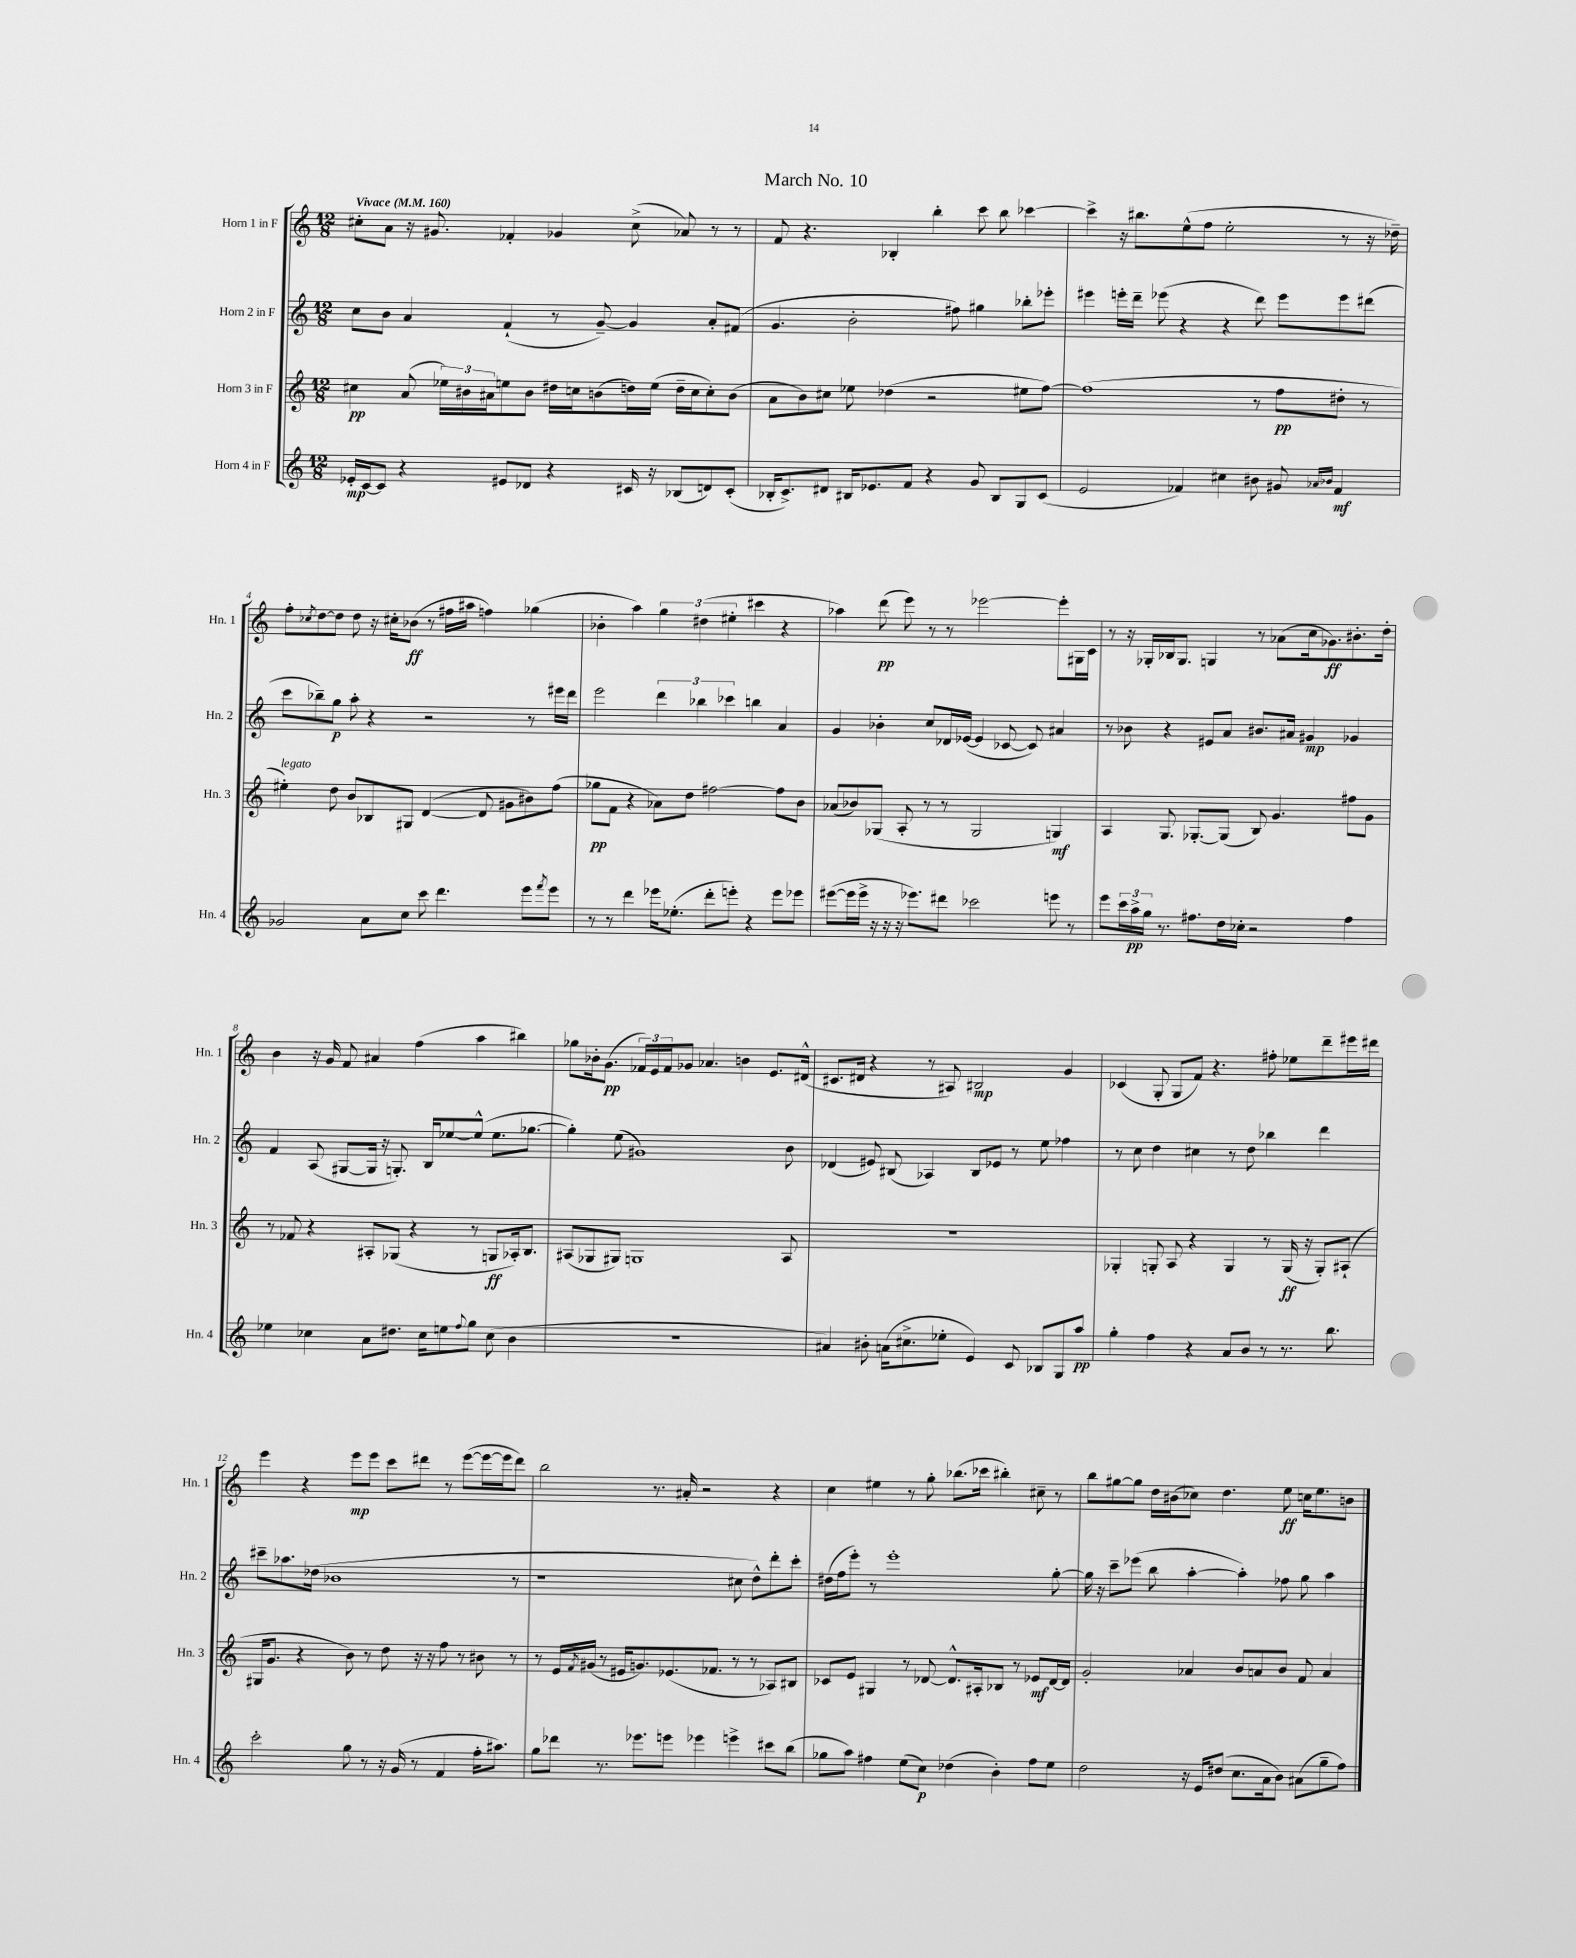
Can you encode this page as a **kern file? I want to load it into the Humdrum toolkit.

**kern	**kern	**kern	**kern
*staff4	*staff3	*staff2	*staff1
*clefG2	*clefG2	*clefG2	*clefG2
*k[]	*k[]	*k[]	*k[]
*M12/8	*M12/8	*M12/8	*M12/8
*MM160	*MM160	*MM160	*MM160
16e-'/LL	4cc#\	8cc\L	8cc#'\L
[16c/J	.	.	.
8c/]J	.	8b\J	8a\J
4r	(8a/	4a/	16r
.	.	.	8.g#/
.	24ee-\LL)	.	.
.	24b#\	.	.
.	24a#\J	.	.
8e#/L	8ee\	(4f`/	4f-'/
8d-/J	8b#\J	.	.
4r	16dd#\LL	8r	4g-/
.	16cc\J	.	.
.	(8b\	[8g~/)	.
16c#/	16dd\L)	4g/]	(8cc#^\
16r	(16ee\JJ	.	.
(8B-/L	16dd~\LL	.	8a-/)
.	16cc\J	.	.
8d/)	8cc'\)	8a'/L	8r
(8c#'/J	(8b\J	(8f#/J	8r
=	=	=	=
16B-'/LK	8a\L	4.g/	8f/
8.c^/)	.	.	.
.	8b\)	.	4.r
8d#/J	8cc#\J	.	.
16B#/LK	8ee-\	2b'\	.
8.e-/	.	.	.
.	(4dd-\	.	4B-'/
8f/J	.	.	.
4r	2r	.	4bb'\
.	.	8ff#\)	.
8g/	.	4gg#\	8ccc\
8B#/L	.	.	8bb\
8G/	8ee#\L	8bb-'\L	[4ccc-\
(8c/J	[8ff\J)	8eee-'\J	.
=	=	=	=
2e/	(1ff]	4eee#\	4ccc-^\]
.	.	16eee'\LL	16r
.	.	16ddd~\JJ	8.bb#\L
.	.	(8eee-\	.
4f-/)	.	4r	(8ee^^\
.	.	.	8ff\J
4cc#\	.	4r	2ee'\
8b#\	8r	8ddd\)	.
8g#/	8ff\L	8eee-\L	.
16qqa-/LL	.	.	.
16qqb-/JJ	.	.	.
4f-/	8dd#'\J	8eee-\	8r
.	8r	(8ddd#\J	16r
.	.	.	16dd-~\)
=	=	=	=
2g-/	4ee#'\)	8ccc\L	8ff'\L
.	.	.	8qcc-/
.	.	8bb-~\)	[8dd\
.	8dd\	8gg\J	8dd\]J
.	8b/L	8aa'\	8dd\
8a\L	8B-/	4r	16r
.	.	.	16cc#'\LK
8cc\J	8G#/J	.	(8b-\J
8ccc\	([4d/	2r	8r
4.ddd\	.	.	16ff#\LL
.	.	.	16aa#\JJ
.	8d/]	.	4ff\)
.	8g#\L	.	.
8eee\L	8b#\)	8r	(4gg-\
8qfff/	.	.	.
8eee\J	(8ff\J	16eee#\LL	.
.	.	16ddd\JJ	.
=	=	=	=
8r	8gg-\L	2eee\	4b-'\
8r	8f\J	.	.
4ddd\	4r	.	4aa\)
16eee-\LK	8a-\L)	6ddd\	6gg\
(8.ee-'\J	.	.	.
.	8dd\J	.	.
.	.	6bb-\	(6dd#\
8ddd'\L	[2ff#\	.	.
.	.	6ccc-\	6ee#'\
8eee'\J)	.	.	.
4r	.	4bb\	4ccc#\
8eee\L	8ff#\]L	4a/	4r
8eee-\J	8b\J	.	.
=	=	=	=
([8eee#\L	(8a-/L	4g/	4aa-\)
16eee#\]L	8b-/)	.	.
16eee#^\JJ	.	.	.
16r	(8G-/J	4b-'\	(8ddd\
16r	.	.	.
16r	8A'/	.	8eee\)
8.eee-\L)	.	.	.
.	8r	8cc/L	8r
8ddd#\J	8r	16d-/L	8r
.	.	([16e-/JJ	.
2ccc-\	2G-/	4e-/]	[2eee-\
.	.	[8c-/	.
.	.	8c-/])	.
8eee\	4G/)	4a#/	8eee-'\]L
8r	.	.	16G#\L
.	.	.	16c\JJ
=	=	=	=
8eee\L	4A/	8r	8r
24ccc\L	.	8b-\	16r
24aa^\	.	.	.
.	.	.	16G-'/LL
24gg\JJ	.	.	.
8.r	8.G/	4r	16B-/J
.	.	.	8.G-/J
8.ff#\L	[8.G-'/L	.	.
.	.	8e#/L	4G/
16dd\L	(8G-/]J	8a/J	.
16cc-'\JJ	.	.	.
2r	8B/)	8.b#/L	8r
.	4.g/	.	(8a-\L
.	.	16a#/Jk	.
.	.	4g#/	16cc\k
.	.	.	8.g-\)
4ff#\	8ff#\L	4g-/	8.b#'\
.	8g\J	.	.
.	.	.	16dd'\Jk
=	=	=	=
4ee-\	8r	4f/	4b\
.	8f-/	.	.
4cc-\	4r	(8A/	16r
.	.	.	16g/
.	.	[8G#/L	8f/
8a\L	8A#'/L	16G#/]Jk	4a#/
.	.	16r	.
8.dd#\J	(8G-/J	8.G'/)	.
.	4r	.	(4ff\
16cc-\LK	.	16B/LK	.
8ee\	.	[8ee-/	.
8qqff/	.	.	.
8gg\J	8r	(8ee-^^/]J	4aa\
(8cc-\	8G/L	8.ee-\L	.
4b\	16A-'/k)	.	4bb#\)
.	8.B/J	[8.gg-\J	.
=	=	=	=
1.r	(8A#/L	4gg-'\])	8gg-\L
.	8G-/	.	16b-'\k
.	.	.	(8.g\J
.	8G#/J)	(8ee\	.
.	1G	1g#)	24f-/LL)
.	.	.	24e/
.	.	.	24f-/J
.	.	.	8g-/J
.	.	.	4.a-/
.	.	.	4b\
.	.	.	8.e/L
.	8A#/	8b\	.
.	.	.	(16d#^^/Jk
=	=	=	=
4a#/)	1.r	(4d-/	8.c#/L
.	.	.	16d#/Jk
8b#'\	.	8e#/)	4r
(16a\LK	.	(8B#/	.
8.cc#^\	.	.	.
.	.	4A-/)	8r
8ee-'\J	.	.	8A#/)
4e/)	.	8B#/L	2B#/
.	.	8e-/J	.
8c/	.	8r	.
8B-/L	.	8ee\	.
8G/	.	4ff-\	4g/
8aa/J	.	.	.
=	=	=	=
4gg'\	4G-'/	8r	(4c-/
.	.	8cc\	.
4ff\	8G'/	4dd\	8G'/
.	8A/	.	8G/L
4r	4r	4cc#\	8f/J)
.	.	.	4.r
8a/L	4G/	8r	.
8b/J	.	8dd\	.
8r	8r	4bb-\	8ff#'\
8.r	(16G/	.	8ee-\L
.	16r	.	.
.	8G'/L)	4ddd\	8ddd~\
8.bb\	.	.	.
.	(8A#`/J	.	16eee#\L
.	.	.	16ddd#\JJ
=	=	=	=
2ccc'\	16G#/LK	8ccc#~\L	4eee\
.	8.g/J	.	.
.	.	8.aa-\	.
.	4r	.	4r
.	.	(16dd-\Jk	.
.	.	1b-	.
8gg\	8b\)	.	8eee\L
8r	8r	.	8eee\J
16r	8dd\	.	8ccc\L
(16g/	.	.	.
8r	16r	.	8ddd#\J
.	16r	.	.
4f/	8ff\	.	8r
.	8r	.	([8eee\L
16ff'\LK	8b#\	.	16eee\_L
8.aa#\J)	.	.	16eee\]J
.	8r	8r	8ddd#\J)
=	=	=	=
8gg\L	8r	1r	2bb\
8ddd-\J	16e/LL	.	.
.	8qf/	.	.
.	(16g#/JJ	.	.
8.r	8r	.	.
.	16e#/LK	.	.
8.eee-\L	8.g/)	.	.
.	.	.	8.r
8eee\J	(8.e-/	.	.
.	.	.	16a#'/
4eee-\	.	.	2r
.	8.f-/J	.	.
4eee^\	8r	8cc#\	.
.	8r	8dd^^\L)	.
8ccc#\L	8A-/L)	8ddd'\	4r
(8bb\J	8B#/J	8ccc'\J	.
=	=	=	=
8gg-\L	8c-/L	(16dd#\LL	4cc\
.	.	16ff\J	.
8aa\J)	8e/J	8eee'\J)	.
4ff#\	4G#/	8r	4ee#\
.	.	1eee'	.
(8ee\L	8r	.	8r
8cc\J)	[8d-/	.	8gg'\
(4dd-\	8.d-^^/]L	.	(8.bb-\L
.	16A#'/k	.	16ccc-\Jk
4b'\)	8B-/J	.	4bb#'\)
.	8r	.	.
8ff#\L	8e-/L	.	8cc#~\
8ee\J	[16d-/L	[8gg'\	8r
.	16d-/]JJ	.	.
=	=	=	=
2dd\	2g'/	16gg\]	8bb\L
.	.	16r	.
.	.	8ccc~\L	[8gg#\
.	.	(8eee-\J	8gg#\]J
.	.	8bb\	16dd\LL
.	.	.	(16b#\J
16r	4a-/	[4aa'\	8cc-\J)
16e/LK	.	.	.
(8dd#/J	.	.	4.dd\
8.cc\L	8b/L	4aa'\])	.
.	8a/	.	.
16a\k	.	.	.
8b\J)	8b/J	8ff-\	8ee\
(8a#\L	8f/	8gg\	16cc\LK
.	.	.	8.ee\
8gg~\	4a/	4aa\	.
8ff\J)	.	.	8b\J
==	==	==	==
*-	*-	*-	*-
